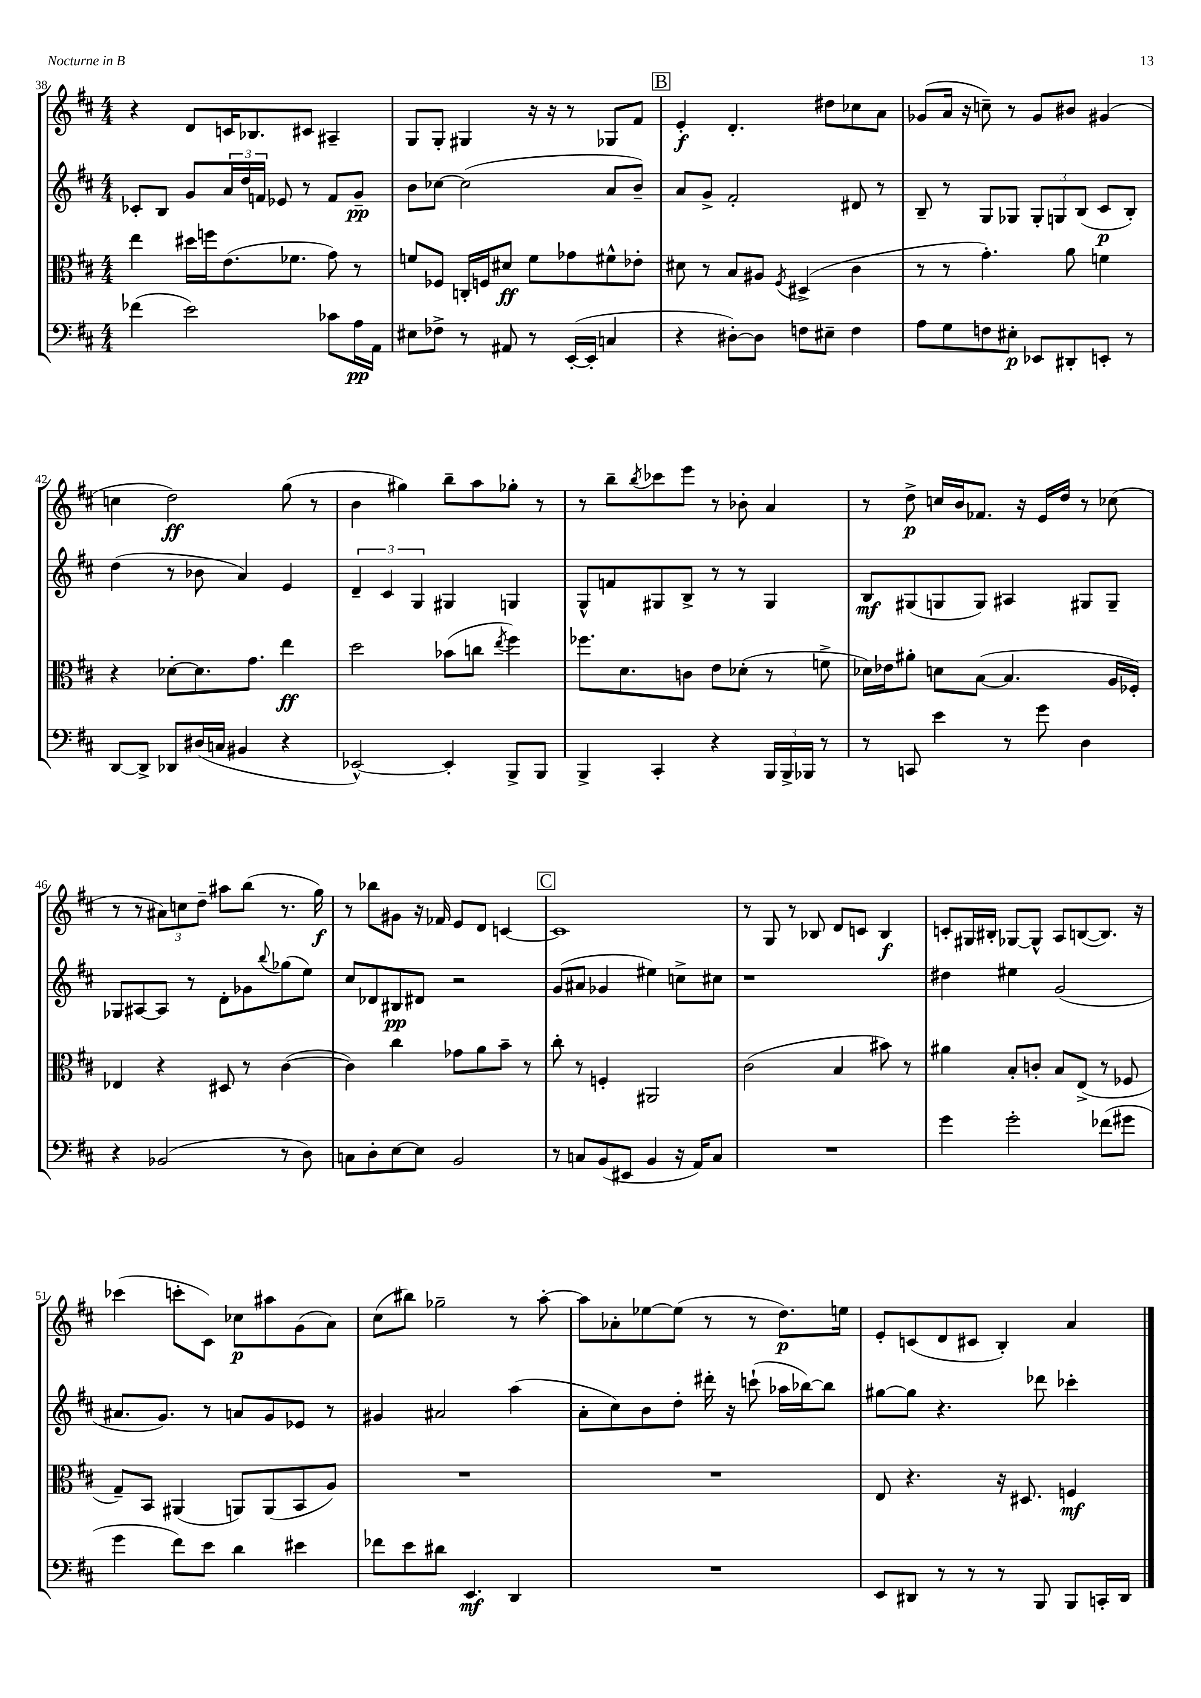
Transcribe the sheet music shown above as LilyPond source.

<<
\new StaffGroup <<
\new Staff = "s0" {
    \clef treble \key d \major \numericTimeSignature \time 4/4
    r4 d'8 c'16 bes8. cis'8 ais4-- |
    g8 g8-. gis4 r16 r16 r8 ges8 fis'8 |
    \mark \markup { \box "B" } e'4-.\f d'4.-. dis''8 ces''8 a'8 |
    ges'8( a'16 r16 c''8--) r8 ges'8 bis'8 gis'4( |
    c''4 d''2\ff) g''8( r8 |
    b'4 gis''4) b''8-- a''8 ges''8-. r8 |
    r8 b''8-- \acciaccatura { b''8 } ces'''8 e'''8 r8 bes'8-. a'4 |
    r8 d''8->\p c''16 b'16 fes'8. r16 e'16 d''16 r8 ces''8( |
    r8 r8 \tuplet 3/2 { ais'8) c''8 d''8-- } ais''8 b''8( r8. g''16\f) |
    r8 bes''8 gis'8 r16 fes'16 e'8 d'8 c'4~ |
    \mark \markup { \box "C" } c'1 |
    r8 g8 r8 bes8 d'8 c'8 bes4\f |
    c'8-. gis16 bis16-. ges8~ ges8-^ a8 b8~( b8.) r16 |
    ces'''4( c'''8-. cis'8) ces''8\p ais''8 g'8( a'8) |
    cis''8( bis''8) ges''2-- r8 a''8~-. |
    a''8 aes'8-. ees''8~ ees''8( r8 r8 d''8.\p) e''16 |
    e'8-. c'8( d'8 cis'8 b4-.) a'4 \bar "|." |
}
\new Staff = "s1" {
    \clef treble \key d \major \numericTimeSignature \time 4/4
    ces'8-. b8 g'8 \tuplet 3/2 { a'16 d''16 f'16 } ees'8 r8 f'8 g'8--\pp |
    b'8 ces''8~ ces''2( a'8 b'8--) |
    \mark \markup { \box "B" } a'8 g'8-> fis'2-. dis'8 r8 |
    b8-- r8 g8 ges8 \tuplet 3/2 { ges8-. g8 b8( } cis'8\p b8-.) |
    d''4( r8 bes'8 a'4) e'4 |
    \tuplet 3/2 { d'4-- cis'4 g4 } gis4 g4 |
    g8-^ f'8 gis8 b8-> r8 r8 gis4 |
    b8\mf gis8( g8 g8) ais4 gis8 gis8-- |
    ges8 ais8~ ais8 r8 d'8-. ges'8 \appoggiatura { b''8 } ges''8( e''8) |
    cis''8 des'8 bis8\pp dis'8 r2 |
    \mark \markup { \box "C" } g'8( ais'8 ges'4 eis''4) c''8-> cis''8 |
    r1 |
    dis''4 eis''4 g'2( |
    ais'8. g'8.) r8 a'8 g'8 ees'8 r8 |
    gis'4 ais'2 a''4( |
    a'8-. cis''8) b'8 d''8-. dis'''16-. r16 c'''8-!( aes''16 bes''16~) bes''8 |
    gis''8~ gis''8 r4. des'''8 ces'''4-. \bar "|." |
}
\new Staff = "s2" {
    \clef alto \key d \major \numericTimeSignature \time 4/4
    e''4 dis''16 f''16 e'8.( fes'8. g'8) r8 |
    f'8 fes8 c16-. f16 dis'8\ff f'8 ges'8 fis'8-^ ees'8-. |
    \mark \markup { \box "B" } dis'8 r8 b8 ais8 \acciaccatura { fis8 } dis4->( cis'4 |
    r8 r8 g'4.-.) a'8 f'4 |
    r4 des'8~-. des'8. g'8. e''4\ff |
    d''2 bes'8( c''8 \acciaccatura { e''8 } fis''4) |
    fes''8. d'8. c'8 e'8 des'8-.( r8 f'8-> |
    des'16) ees'16 ais'8-. d'8 b8~( b4. a16 fes16-.) |
    ees4 r4 dis8 r8 cis'4~( |
    cis'4) cis''4 ges'8 a'8 b'8-- r8 |
    \mark \markup { \box "C" } cis''8-. r8 f4-. ais,2 |
    cis'2( b4 bis'8) r8 |
    ais'4 b8-. c'8-. b8 e8->( r8 fes8 |
    g8--) b,8 ais,4( a,8) a,8( b,8 a8) |
    R1 |
    R1 |
    e8 r4. r16 dis8. f4\mf \bar "|." |
}
\new Staff = "s3" {
    \clef bass \key d \major \numericTimeSignature \time 4/4
    fes'4( e'2) ces'8 a16\pp a,16 |
    eis8 fes8-> r8 ais,8 r8 e,16~-.( e,16-. c4 |
    \mark \markup { \box "B" } r4 dis8~-.) dis8 f8 eis8-- f4 |
    a8 g8 f8 eis8-.\p ees,8 dis,8-. e,8-. r8 |
    d,8~ d,8-> des,8 dis16( c16 bis,4 r4 |
    ees,2~-^) ees,4-. b,,8-> b,,8 |
    b,,4-> cis,4-. r4 \tuplet 3/2 { b,,16 b,,16-> bes,,16 } r8 |
    r8 c,8 e'4 r8 g'8 d4 |
    r4 bes,2( r8 d8) |
    c8 d8-. e8~ e8 b,2 |
    \mark \markup { \box "C" } r8 c8 b,8( eis,8 b,4 r16 a,16) c8 |
    R1 |
    g'4 g'2-. fes'8( gis'8 |
    g'4 fis'8) e'8 d'4 eis'4 |
    fes'8 e'8 dis'8 e,4.\mf d,4 |
    R1 |
    e,8 dis,8 r8 r8 r8 b,,8 b,,8 c,16-. dis,16 \bar "|." |
}
>>
>>
\layout { \context { \Score currentBarNumber = #38 } }
